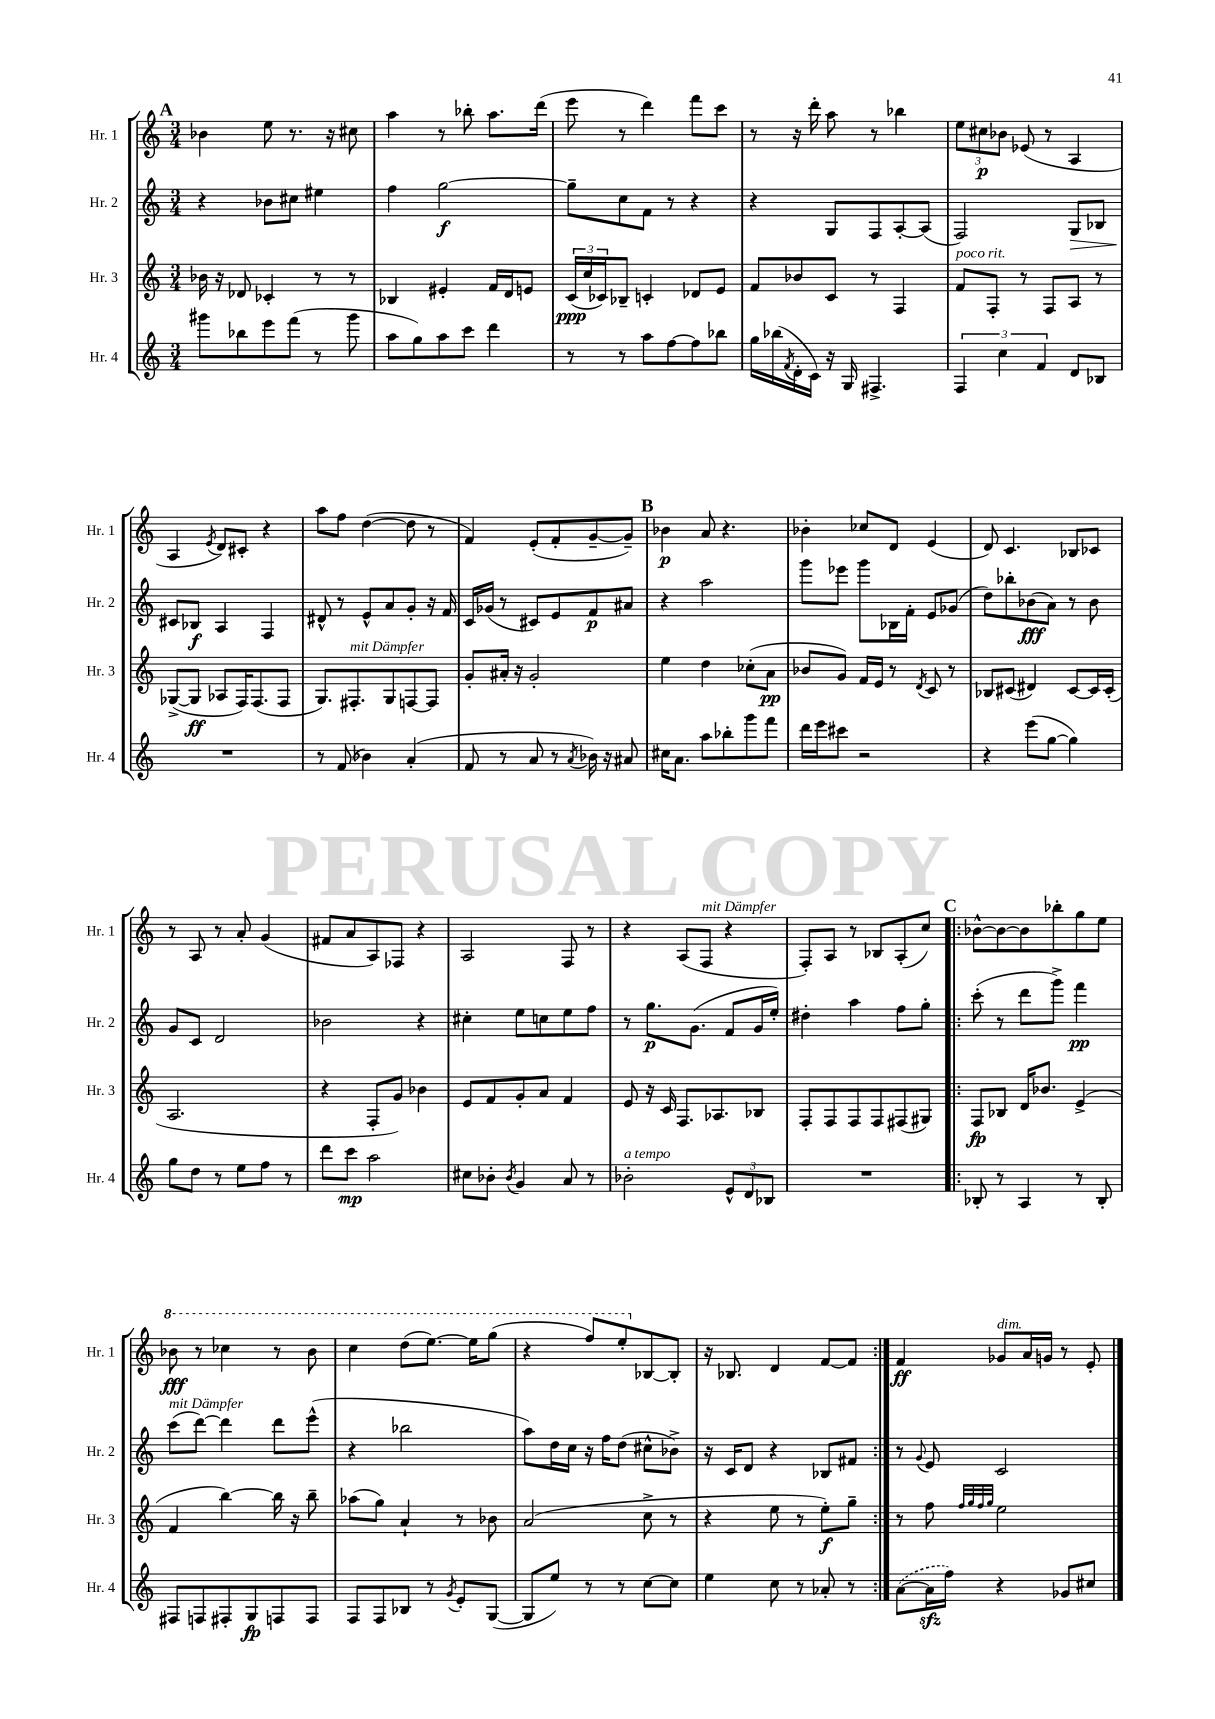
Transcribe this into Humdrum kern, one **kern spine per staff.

**kern	**kern	**kern	**kern
*staff4	*staff3	*staff2	*staff1
*clefG2	*clefG2	*clefG2	*clefG2
*k[]	*k[]	*k[]	*k[]
*M3/4	*M3/4	*M3/4	*M3/4
8ggg#	16b-	4r	4b-
.	16r	.	.
8bb-	8d-	.	.
8eee	4c-'	8b-	8ee
(8fff	.	8cc#	8.r
8r	8r	4ee#	.
.	.	.	16r
8ggg#	8r	.	8cc#
=	=	=	=
8aa	4B-	4ff	4aa
8gg)	.	.	.
8aa	4e#'	[2gg	8r
8ccc	.	.	8bb-'
4ddd	16f	.	8.aa
.	16d	.	.
.	8e	.	.
.	.	.	(16ddd
=	=	=	=
8r	(24c	8gg~]	8eee
.	24cc	.	.
.	24c-)	.	.
8r	8B-~	8cc	8r
8aa	4c'	8f	4ddd)
[8ff	.	8r	.
8ff]	8d-	4r	8fff
8bb-	8e	.	8ccc
=	=	=	=
16gg	8f	4r	8r
(16bb-	.	.	.
8qf	.	.	.
16d'	8b-	.	16r
16c)	.	.	16ddd'
16r	8c	8G	8aa
16G	.	.	.
4.F#^	8r	8F	8r
.	4F	[8A'	4bb-
.	.	(8A]	.
=	=	=	=
6F	8f	2F)	12ee
.	.	.	12cc#
.	8F'	.	.
6cc	.	.	12b-
.	8r	.	(8e-
6f	.	.	.
.	8F	.	8r
8d	8A	8G	4A
8B-	8r	8B-	.
=	=	=	=
2.r	([8G-^	8c#	4A
.	8G-]	8B-	.
.	.	.	8qe
.	8A-	4A	8d)
.	16F)	.	8c#'
.	(8.F	.	.
.	.	4F	4r
.	8F	.	.
=	=	=	=
8r	8.G)	8d#^^	8aa
(8f	.	8r	8ff
.	8.F#'	.	.
4b-)	.	8e^^	([4dd
.	8G	8a	.
(4a'	[8F	8g'	8dd]
.	8F]	16r	8r
.	.	16f	.
=	=	=	=
8f	8g'	16c	4f)
.	.	(16g-	.
8r	16a#'	8r	.
.	16r	.	.
8a	2g'	8c#)	(8e'
8r	.	8e	8f'
8qa	.	.	.
16b-)	.	8f	[8g~
16r	.	.	.
8a#	.	8a#	8g~])
=	=	=	=
16cc#	4ee	4r	4b-
8.a	.	.	.
8aa	4dd	2aa	8a
8bb-'	.	.	4.r
8ggg	(8cc-'	.	.
8fff	8a	.	.
=	=	=	=
16ddd	8b-	8ggg	4b-'
16eee	.	.	.
8ccc#	8g)	8eee-	.
2r	16f	8ggg	8cc-
.	16e	.	.
.	8r	16B-	8d
.	.	16f'	.
.	8qd	.	.
.	8c	8e	(4e
.	8r	(8g-	.
=	=	=	=
4r	8B-	8dd)	8d)
.	(8c#	8bb-'	4.c
(8eee	4d#)	(8b-	.
[8gg	.	8a)	.
4gg])	[8c#	8r	8B-
.	16c#]	8b-	8c-
.	(16c#'	.	.
=	=	=	=
8gg	2.A	8g	8r
8dd	.	8c	8A
8r	.	2d	8r
8ee	.	.	8a'
8ff	.	.	(4g
8r	.	.	.
=	=	=	=
8ddd	4r	2b-	8f#
8ccc	.	.	8a
2aa	8F'	.	8A)
.	8g)	.	8F-
.	4b-	4r	4r
=	=	=	=
8cc#	8e	4cc#'	2A
8b-'	8f	.	.
8qb-	.	.	.
4g	8g'	8ee	.
.	8a	8cc	.
8a	4f	8ee	8F
8r	.	8ff	8r
=	=	=	=
2b-'	8e	8r	4r
.	16r	8.gg	.
.	16c	.	.
.	8.F	.	(8A
.	.	(8.g	.
.	.	.	8F
.	8.A-	.	.
12e^^	.	8f	4r
12d	.	.	.
.	8B-	16g	.
12B-	.	.	.
.	.	16ee')	.
=	=	=	=
2.r	8F'	4dd#'	8F')
.	8F	.	8A
.	8F	4aa	8r
.	8F	.	8B-
.	(8F#	8ff	(8A'
.	8G#)	8gg'	8cc)
=!|:	=!|:	=!|:	=!|:
8B-'	8F	(8ccc'	[8b-^^
8r	8B-	8r	8b-_
4A	16d	8ddd	8b-]
.	8.b-	.	.
.	.	8ggg^)	8bb-'
8r	(4e^	4fff	8gg
8B-'	.	.	8ee
=	=	=	=
8F#	4f	(8ccc	8bb-
8F	.	[8ddd)	8r
8F#'	[4bb)	4ddd]	4ccc-
8G	.	.	.
8F	16bb]	8ddd	8r
.	16r	.	.
8F	8bb~	(8eee^^	8bb-
=	=	=	=
8F	(8aa-	4r	4ccc
8F	8gg)	.	.
8B-	4a`	2bb-	(8ddd
8r	.	.	[8.eee)
8qg	.	.	.
8e'	8r	.	.
.	.	.	16eee]
([8G	8b-	.	(8ggg
=	=	=	=
8G]	(2a	8aa)	4r
8ee)	.	16dd	.
.	.	16cc	.
8r	.	16r	8fff)
.	.	16ff	.
8r	.	(8dd	8eee'
[8cc	8cc^	8cc#^^	[8B-
8cc]	8r	8b-^)	8B-']
=	=	=	=
4ee	4r	16r	16r
.	.	16c	8.B-
.	.	8d	.
8cc	8ee	4r	4d
8r	8r	.	.
8a-'	8ee')	8B-	[8f
8r	8gg~	8f#	8f]
=:|!	=:|!	=:|!	=:|!
([8a	8r	8r	4f
.	.	8qqg	.
16a]	8ff	8e	.
16ff)	.	.	.
.	32qqff	.	.
.	32qqgg	.	.
.	32qqff	.	.
.	32qqgg	.	.
4r	2ee	2c	8g-
.	.	.	16a
.	.	.	16g
8g-	.	.	8r
8cc#	.	.	8e'
==	==	==	==
*-	*-	*-	*-
